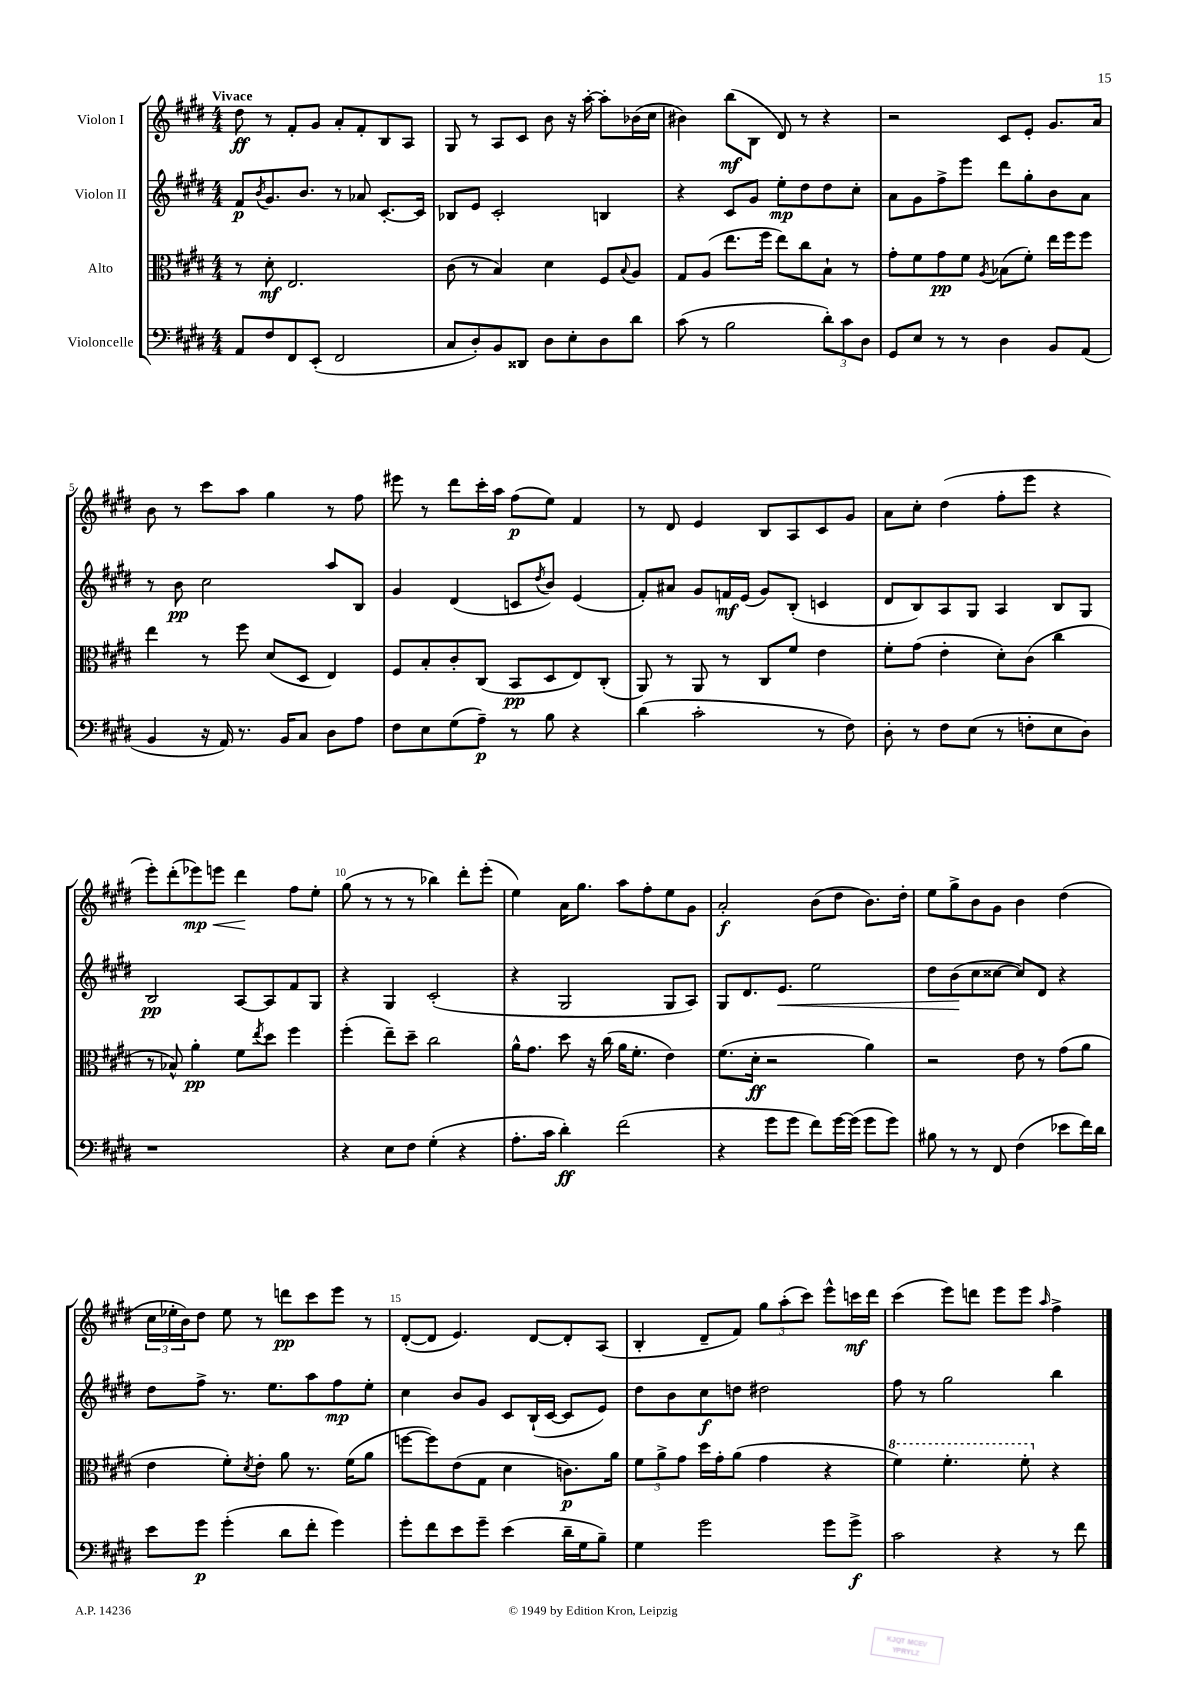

**kern	**dynam	**kern	**dynam	**kern	**dynam	**kern	**dynam
*part4	*part4	*part3	*part3	*part2	*part2	*part1	*part1
*staff4	*staff4	*staff3	*staff3	*staff2	*staff2	*staff1	*staff1
*I"Violoncelle	*	*I"Alto	*	*I"Violon II	*	*I"Violon I	*
*clefF4	*	*clefC3	*	*clefG2	*	*clefG2	*
*k[f#c#g#d#]	*	*k[f#c#g#d#]	*	*k[f#c#g#d#]	*	*k[f#c#g#d#]	*
*M4/4	*	*M4/4	*	*M4/4	*	*M4/4	*
=1	=1	=1	=1	=1	=1	=1	=1
!	!	!	!	!	!	!LO:TX:a:B:t=Vivace	!
8AA/L	.	8r	.	8f#/L	p	8dd#\	ff
.	.	.	.	8qb/	.	.	.
8F#/	.	8d#'\	mf	8.g#/	.	8r	.
8FF#/	.	2.E/	.	.	.	8f#'/L	.
.	.	.	.	8.b/J	.	.	.
(8EE'/J	.	.	.	.	.	8g#/J	.
2FF#/	.	.	.	8r	.	8a'/L	.
.	.	.	.	8a-X/	.	8f#'/	.
.	.	.	.	[8.c#'/L	.	8B/	.
.	.	.	.	.	.	8A/J	.
.	.	.	.	16c#/Jk]	.	.	.
=2	=2	=2	=2	=2	=2	=2	=2
8C#/L	.	(8c#\	.	8B-X/L	.	8G#/	.
8D#'/)	.	8r	.	8e/J	.	8r	.
8BB/	.	4B/)	.	2c#'/	.	8A/L	.
8DD##X/J	.	.	.	.	.	8c#/J	.
8D#\L	.	4d#\	.	.	.	8b\	.
8E'\	.	.	.	.	.	16r	.
.	.	.	.	.	.	[16aa'\	.
8D#\	.	8F#/L	.	4Bn/	.	8aa'\L]	.
.	.	8qqB/	.	.	.	.	.
8d#\J	.	8A/J	.	.	.	(16b-X\L	.
.	.	.	.	.	.	16cc#\JJ	.
=3	=3	=3	=3	=3	=3	=3	=3
(8c#\	.	8G#/L	.	4r	.	4b#X\)	.
8r	.	(8A/J	.	.	.	.	.
2B\	.	8.ee\L	.	8c#/L	.	(8bb\L	mf
.	.	.	.	8g#/J	.	8B\J	.
.	.	16ff#\Jk	.	.	.	.	.
.	.	8ee\L)	.	8ee'\L	mp	8d#/)	.
.	.	8cc#\	.	8dd#\	.	8r	.
12d#'\L)	.	8B`\J	.	8dd#\	.	4r	.
12c#\	.	.	.	.	.	.	.
.	.	8r	.	8cc#'\J	.	.	.
12D#\J	.	.	.	.	.	.	.
=4	=4	=4	=4	=4	=4	=4	=4
8GG#/L	.	8g#'\L	.	8a\L	.	2r	.
8E/J	.	8f#\	.	8g#\	.	.	.
8r	.	8g#\	pp	8ff#^\	.	.	.
8r	.	8f#\J	.	8eee\J	.	.	.
.	.	8qA/	.	.	.	.	.
4D#\	.	(8B-X\L	.	8ddd#\L	.	8c#/L	.
.	.	8f#'\J)	.	8gg#'\	.	8e'/J	.
8BB/L	.	16ee\LL	.	8b\	.	8.g#/L	.
.	.	16ff#\J	.	.	.	.	.
(8AA/J	.	8ff#\J	.	8a\J	.	.	.
.	.	.	.	.	.	16a/Jk	.
!!LO:LB:g=z
=5	=5	=5	=5	=5	=5	=5	=5
4BB/	.	4ee\	.	8r	.	8b\	.
.	.	.	.	8b\	pp	8r	.
16r	.	8r	.	2cc#\	.	8ccc#\L	.
16AA/)	.	.	.	.	.	.	.
8.r	.	8ff#\	.	.	.	8aa\J	.
.	.	(8d#/L	.	.	.	4gg#\	.
16BB/KL	.	.	.	.	.	.	.
8C#/J	.	8D#/J	.	.	.	.	.
8D#\L	.	4E/)	.	8aa/L	.	8r	.
8A\J	.	.	.	8B/J	.	8ff#\	.
=6	=6	=6	=6	=6	=6	=6	=6
8F#\L	.	8F#/L	.	4g#/	.	8eee#X\	.
8E\	.	8B'/	.	.	.	8r	.
(8G#\	.	8c#'/	.	(4d#/	.	8ddd#\L	.
8A~\J)	p	(8C#/J	.	.	.	16ccc#'\L	.
.	.	.	.	.	.	16aa\JJ	.
8r	.	8BB/L	pp	8cn/L	.	(8ff#\L	p
.	.	.	.	8qdd#/	.	.	.
8B\	.	8D#/	.	8b/J)	.	8ee\J)	.
4r	.	8E/)	.	(4e/	.	4f#/	.
.	.	(8C#'/J	.	.	.	.	.
=7	=7	=7	=7	=7	=7	=7	=7
(4d#\	.	8AA/)	.	8f#'/L)	.	8r	.
.	.	8r	.	8a#X/J	.	8d#/	.
2c#'\	.	8AA/	.	8g#/L	.	4e/	.
.	.	8r	.	16fn/L	mf	.	.
.	.	.	.	(16e/JJ	.	.	.
.	.	8C#/L	.	8g#/L)	.	8B/L	.
.	.	8f#/J	.	(8B'/J	.	8A/	.
8r	.	4e\	.	4cn/	.	8c#/	.
8F#\)	.	.	.	.	.	8g#/J	.
=8	=8	=8	=8	=8	=8	=8	=8
8D#'\	.	8f#'\L	.	8d#/L	.	8a\L	.
8r	.	(8g#\J	.	8B/)	.	8cc#'\J	.
8F#\L	.	4e'\	.	8A/	.	(4dd#\	.
(8E\J	.	.	.	8G#/J	.	.	.
8r	.	8d#'\L)	.	4A/	.	8ff#'\L	.
8Fn'\L	.	(8c#\J	.	.	.	8eee\J	.
8E\	.	4cc#\	.	8B/L	.	4r	.
8D#\J)	.	.	.	8G#/J	.	.	.
!!LO:LB:g=z
=9	=9	=9	=9	=9	=9	=9	=9
1r	.	8r	.	2B/	pp	8eee'\L)	.
.	.	8B-X^^/)	.	.	.	(8ddd#'\	.
!	!	!	!	!	!	!	!LO:HP:b
.	.	4a'\	pp	.	.	8eee-X\)	< mp
.	.	.	.	.	.	8eeen\J	.
.	.	8f#\L	.	[8A/L	.	4ddd#\	.
.	.	8qee/	.	.	.	.	.
.	.	8dd#\J	.	8A/]	.	.	.
.	.	4ff#\	.	8f#/	.	8ff#\L	[
.	.	.	.	8G#/J	.	8ee'\J	.
=10	=10	=10	=10	=10	=10	=10	=10
4r	.	(4ff#'\	.	4r	.	(8gg#\	.
.	.	.	.	.	.	8r	.
8E\L	.	8ee~\L)	.	4G#/	.	8r	.
8F#\J	.	8dd#~\J	.	.	.	8r	.
(4G#'\	.	2cc#\	.	(2c#'/	.	4bb-X\)	.
4r	.	.	.	.	.	8ddd#'\L	.
.	.	.	.	.	.	(8eee'\J	.
=11	=11	=11	=11	=11	=11	=11	=11
8.A'\L	.	16a^^\KL	.	4r	.	4ee\)	.
.	.	8.g#\J	.	.	.	.	.
16c#\Jk	.	.	.	.	.	.	.
4d#'\)	ff	8dd#\	.	2G#/	.	16a\KL	.
.	.	.	.	.	.	8.gg#\J	.
.	.	16r	.	.	.	.	.
.	.	(16cc#\	.	.	.	.	.
(2f#\	.	16a\KL	.	.	.	8aa\L	.
.	.	8.f#'\J	.	.	.	.	.
.	.	.	.	.	.	8ff#'\	.
.	.	4e\)	.	8G#/L	.	8ee\	.
.	.	.	.	8A/J)	.	8g#\J	.
=12	=12	=12	=12	=12	=12	=12	=12
4r	.	(8.f#\L	.	8G#/L	.	2a'/	f
.	.	.	.	8.d#/	.	.	.
.	.	16d#'\Jk	ff	.	.	.	.
8g#\L	.	2r	.	.	.	.	.
!	!	!	!	!	!LO:HP:b	!	!
.	.	.	.	8.e/J	<	.	.
8g#\J	.	.	.	.	.	.	.
8f#\L)	.	.	.	2ee\	.	(8b\L	.
[16g#\L	.	.	.	.	.	8dd#\J	.
(16g#\JJ]	.	.	.	.	.	.	.
8g#\L	.	4a\)	.	.	.	8.b\L)	.
8g#\J)	.	.	.	.	.	.	.
.	.	.	.	.	.	16dd#'\Jk	.
=13	=13	=13	=13	=13	=13	=13	=13
8B#X\	.	2r	.	8dd#\L	.	8ee\L	.
8r	.	.	.	(8b\	.	8gg#^\	.
8r	.	.	.	8cc#\	[	8b\	.
8FF#/	.	.	.	[8cc##X\J	.	8g#\J	.
(4F#\	.	8e\	.	8cc##/L])	.	4b\	.
.	.	8r	.	8d#/J	.	.	.
8e-X\L	.	(8g#\L	.	4r	.	(4dd#\	.
16f#\L)	.	8a\J	.	.	.	.	.
16d#\JJ	.	.	.	.	.	.	.
!!LO:LB:g=z
=14	=14	=14	=14	=14	=14	=14	=14
8e\L	.	4e\	.	8dd#\L	.	24cc#\LL	.
.	.	.	.	.	.	24ee-X'\	.
.	.	.	.	.	.	24b\J)	.
8g#\J	p	.	.	8ff#^\J	.	8dd#\J	.
(4g#'\	.	8f#'\L)	.	8.r	.	8ee-\	.
.	.	8qd#/	.	.	.	.	.
.	.	8e'\J	.	.	.	8r	.
.	.	.	.	8.ee\L	.	.	.
8d#\L	.	8a\	.	.	.	8dddn\L	pp
8f#'\J	.	8.r	.	8aa\	.	8ccc#\	.
4g#\)	.	.	.	8ff#\	mp	8eee\J	.
.	.	(16f#\KL	.	.	.	.	.
.	.	8a\J	.	8ee'\J	.	8r	.
=15	=15	=15	=15	=15	=15	=15	=15
8g#'\L	.	[8ffn\L	.	4cc#\	.	([8d#'/L	.
8f#\	.	8ff\])	.	.	.	8d#/J]	.
8e\	.	(8e\	.	8b/L	.	4.e/)	.
8g#~\J	.	8G#\J	.	8g#/J	.	.	.
(4e\	.	4d#\	.	8c#/L	.	.	.
.	.	.	.	(16B`/L	.	[8d#/L	.
.	.	.	.	[16c#/JJ	.	.	.
16d#~\LL	.	8.cn\L)	p	8c#/L]	.	8d#'/]	.
16G#\J	.	.	.	.	.	.	.
8B~\J)	.	.	.	8e/J)	.	(8A/J	.
.	.	16a\Jk	.	.	.	.	.
=16	=16	=16	=16	=16	=16	=16	=16
4G#\	.	12f#\L	.	8dd#\L	.	4B'/	.
.	.	12a^\	.	.	.	.	.
.	.	.	.	8b\	.	.	.
.	.	12g#\J	.	.	.	.	.
2g#\	.	16dd#\LL	.	8cc#\	f	8d#~/L	.
.	.	16g#'\J	.	.	.	.	.
.	.	(8a\J	.	8ddn\J	.	8f#/J)	.
.	.	4g#\	.	2dd#X\	.	12gg#\L	.
.	.	.	.	.	.	(12aa'\	.
.	.	.	.	.	.	12ccc#\J)	.
8g#\L	.	4r	.	.	.	8eee^^\L	.
8g#^\J	f	.	.	.	.	16cccn\L	mf
.	.	.	.	.	.	16ddd#\JJ	.
=17	=17	=17	=17	=17	=17	=17	=17
*	*	*8va	*	*	*	*	*
2c#\	.	4ff#\)	.	8ff#\	.	(4ccc#\	.
.	.	.	.	8r	.	.	.
.	.	4.ff#'\	.	2gg#\	.	8eee\L)	.
.	.	.	.	.	.	8dddn\J	.
4r	.	.	.	.	.	8eee\L	.
.	.	8ff#'\	.	.	.	8eee\J	.
.	.	.	.	.	.	16qqaa/	.
*	*	*X8va	*	*	*	*	*
8r	.	4r	.	4bb\	.	4ff#^\	.
8f#\	.	.	.	.	.	.	.
==	==	==	==	==	==	==	==
*-	*-	*-	*-	*-	*-	*-	*-
